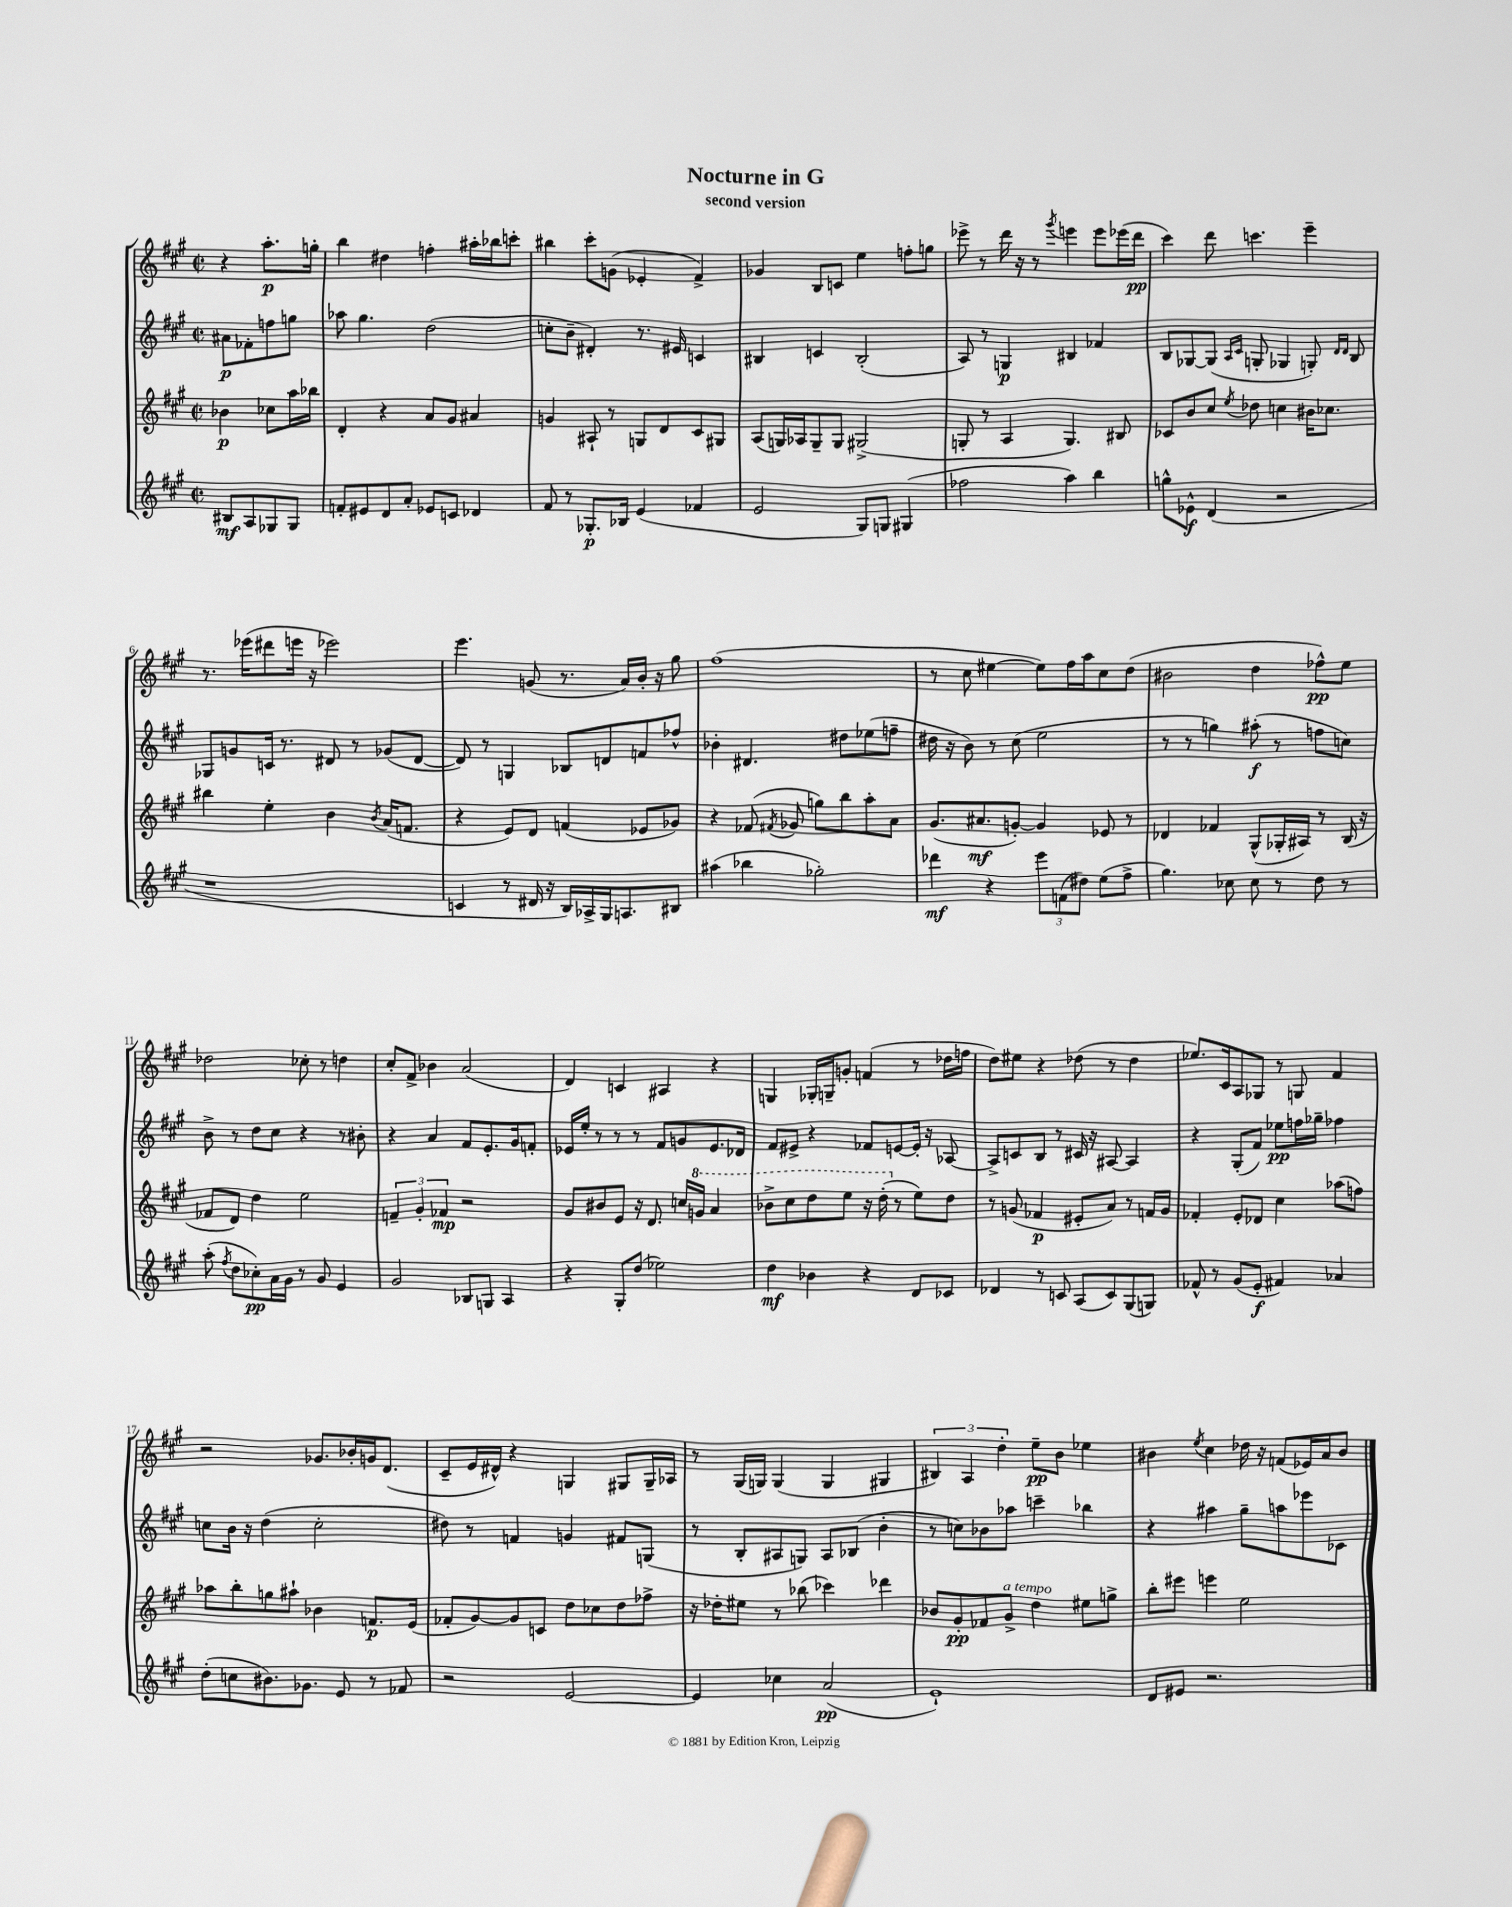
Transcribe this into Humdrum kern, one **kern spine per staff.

**kern	**kern	**kern	**kern
*staff4	*staff3	*staff2	*staff1
*clefG2	*clefG2	*clefG2	*clefG2
*k[f#c#g#]	*k[f#c#g#]	*k[f#c#g#]	*k[f#c#g#]
*M2/2	*M2/2	*M2/2	*M2/2
*met(c|)	*met(c|)	*met(c|)	*met(c|)
8B#	4b-	8a#	4r
8A	.	8f-'	.
8G-	8cc-	8ff	8.aa'
8G-	16aa	8gg	.
.	16bb-	.	16gg'
=	=	=	=
8f'	4d'	8aa-	4bb
8e#	.	4.gg#	.
8d	4r	.	4dd#
8a'	.	.	.
8e-	8a	(2dd	4ff'
8c	8g#	.	.
4d-	4a#	.	16aa#'
.	.	.	16bb-
.	.	.	8ccc'
=	=	=	=
8f#	4g	8cc'	4bb#
8r	.	8b~	.
8.G-'	8A#`	4d#')	8ccc#'
.	8r	.	(8g
16B-	.	.	.
(4e	8G	8.r	4e-'
.	8d	.	.
.	.	16e#	.
4f-	8c#	4c	4f#^)
.	8G#	.	.
=	=	=	=
2e	(8A	4B#	4g-
.	16G)	.	.
.	16A-	.	.
.	8G~	4c	8B
.	8G	.	8c
8G#)	(2G#^	(2B#'	4ee
8G	.	.	.
(4G#	.	.	8ff'
.	.	.	8gg
=	=	=	=
2ff-	8G'	8A)	8eee-^
.	8r	8r	8r
.	4A	4G	16ddd
.	.	.	16r
.	.	.	8r
.	.	.	8qggg#
4aa)	4.G)	4B#	4eee
4bb	.	4f-	8eee
.	8B#	.	(16eee-
.	.	.	16ddd
=	=	=	=
8gg^^	8c-	8B	4ccc#)
8e-^^	8b	[8G-	.
(4d	8cc#	(8G-]	8ddd
.	.	16qqA	.
.	8qee	16qqc#	.
.	8dd-	8G'	4.ccc
2r	4cc	4G-	.
.	16b#	8G')	4eee~
.	8.cc-	.	.
.	.	16qqd	.
.	.	16qqd	.
.	.	8B	.
=	=	=	=
1r	4bb#	8G-	8.r
.	.	8g	.
.	.	.	(16eee-
.	4ee'	16c	8ddd#
.	.	8.r	.
.	.	.	16eee
.	.	.	16r
.	4b	8d#	2eee-)
.	.	8r	.
.	8qb	.	.
.	(16a	(8g-	.
.	8.f	.	.
.	.	[8d#	.
=	=	=	=
4c	4r	8d#])	4.eee
.	.	8r	.
8r	8e)	4G	.
16d#	8d	.	(8g
16r	.	.	.
16B)	(4f	8B-	8.r
16A-^	.	.	.
16G#	.	8d	.
8.A	.	.	16a)
.	8e-	8f	16b'
.	.	.	16r
8B#	8g-)	8ff-^^	8gg#
=	=	=	=
(4aa#	4r	4b-'	(1ff#
4bb-	(8f-	4.d#	.
.	8qf#	.	.
.	8g-	.	.
2gg-')	8gg)	.	.
.	8bb	8dd#	.
.	8aa'	(8ee-	.
.	8a	8ff~	.
=	=	=	=
4ddd-	(8.g#	16dd#	8r
.	.	16r	.
.	.	8b)	8cc#
.	8.a#	.	.
4r	.	8r	[4ee#
.	[8g')	(8cc#	.
12eee	4g]	2ee	8ee#])
(12f	.	.	.
.	.	.	16ff#
12dd#)	.	.	.
.	.	.	16aa
(8ee	8e-	.	8cc#
8ff#^	8r	.	(8dd
=	=	=	=
4.gg#)	4d-	8r	2b#
.	.	8r	.
.	4f-	4gg)	.
8cc-	.	.	.
8cc-	(8G#^^	(8aa#'	4dd
8r	16G-'	8r	.
.	16A#)	.	.
8dd	8r	8ff	8ff-^^)
8r	(16B	8cc)	8ee
.	16r	.	.
=	=	=	=
(8aa'	8f-	8b^	2dd-
8qff#	.	.	.
8dd	8d)	8r	.
8cc-')	4dd	8dd	.
16a	.	8cc#	.
16g#	.	.	.
8r	2ee	4r	8cc-'
8g#	.	.	8r
4e	.	8r	4dd
.	.	8b#'	.
=	=	=	=
2g#	6f~	4r	8cc#'
.	.	.	8f#^
.	6g#'	.	.
.	.	4a	4b-
.	6f-	.	.
8B-	2r	8f#	(2a
8G	.	8.e'	.
4A	.	.	.
.	.	16g#	.
.	.	8f'	.
=	=	=	=
4r	8g#	16e-	4d)
.	.	16ee'	.
.	8b#	8r	.
8G#'	8e	8r	4c
(8dd	16r	8r	.
.	8.d	.	.
2ee-)	.	8f#	4A#
.	16cc	8g	.
.	16gg	.	.
.	4aa	8.e-	4r
.	.	16d-	.
=	=	=	=
4dd	8bb-^	8f#	4G
.	8ccc#	8e#^	.
4b-	8ddd	4r	16G-'
.	.	.	16G~
.	8eee	.	8g'
4r	16r	8f-	(4f
.	(16ddd'	.	.
.	8r	[8e	.
8d	8ee)	16e']	8r
.	.	16r	.
8c-	8dd	[8A-	16dd-
.	.	.	16ff
=	=	=	=
4d-	8r	8A-^]	8dd)
.	(8g	8c	8ee#
8r	4f-	8B	4r
8c	.	8r	.
(8A	8e#'	16c#	(8dd-
.	.	16r	.
8c)	8a)	[8A#	8r
(8G#	8r	4A#]	4dd-
8G)	16f	.	.
.	16g	.	.
=	=	=	=
8f-^^	4f-'	4r	8.ee-)
8r	.	.	.
.	.	.	16c#
(8g#	8e'	(8G#'	8A
8e'	8d-	8f#)	8G-
4f#)	4cc#	8ee-	8r
.	.	16ff	8G
.	.	16gg-~	.
4a-	(8aa-	4ff-	4f#
.	8ff)	.	.
=	=	=	=
(8dd'	8aa-	8cc	2r
8cc	8bb'	16b	.
.	.	16r	.
8.b#)	8gg	(4dd	.
.	8aa#`	.	.
8.g-	.	.	.
.	4b-	2cc'	8.g-
8e	.	.	.
.	.	.	16b-'
8r	8.f	.	16g
.	.	.	(8.d
8f-	.	.	.
.	(16e	.	.
=	=	=	=
2r	8f-'	8dd#)	8c#~
.	[8g#)	8r	16e
.	.	.	16d#^^)
.	8g#]	4f	4r
.	8c	.	.
[2e	8dd	4g	4G
.	8cc-	.	.
.	8dd	8f#	8G#
.	8ff-^	(8G	16G#~
.	.	.	16A-
=	=	=	=
4e]	16r	8r	8r
.	16dd-'	.	.
.	8ee#	8B'	(16G#
.	.	.	16G)
4cc-	8r	8A#	(4G
.	(8bb-	8G)	.
(2a	4ccc-)	8A#	4G
.	.	(8B-	.
.	4ddd-	4b'	4G#
=	=	=	=
1e`)	8b-	8r	6B#)
.	8g#'	8cc)	.
.	.	.	6A
.	8f-	8b-	.
.	.	.	6dd'
.	8g#^	8aa-	.
.	4dd	4ccc~	8ee~
.	.	.	8b
.	8ee#	4bb-	4ee-
.	8gg^	.	.
=	=	=	=
8d	8bb'	4r	4b#
8e#	8eee#	.	.
.	.	.	8qee
2.r	4eee	4aa#	4cc#
.	2ee	8gg#~	16dd-
.	.	.	16r
.	.	8aa	(8f
.	.	8eee-	16e-)
.	.	.	16a
.	.	8c-	8b#
==	==	==	==
*-	*-	*-	*-
